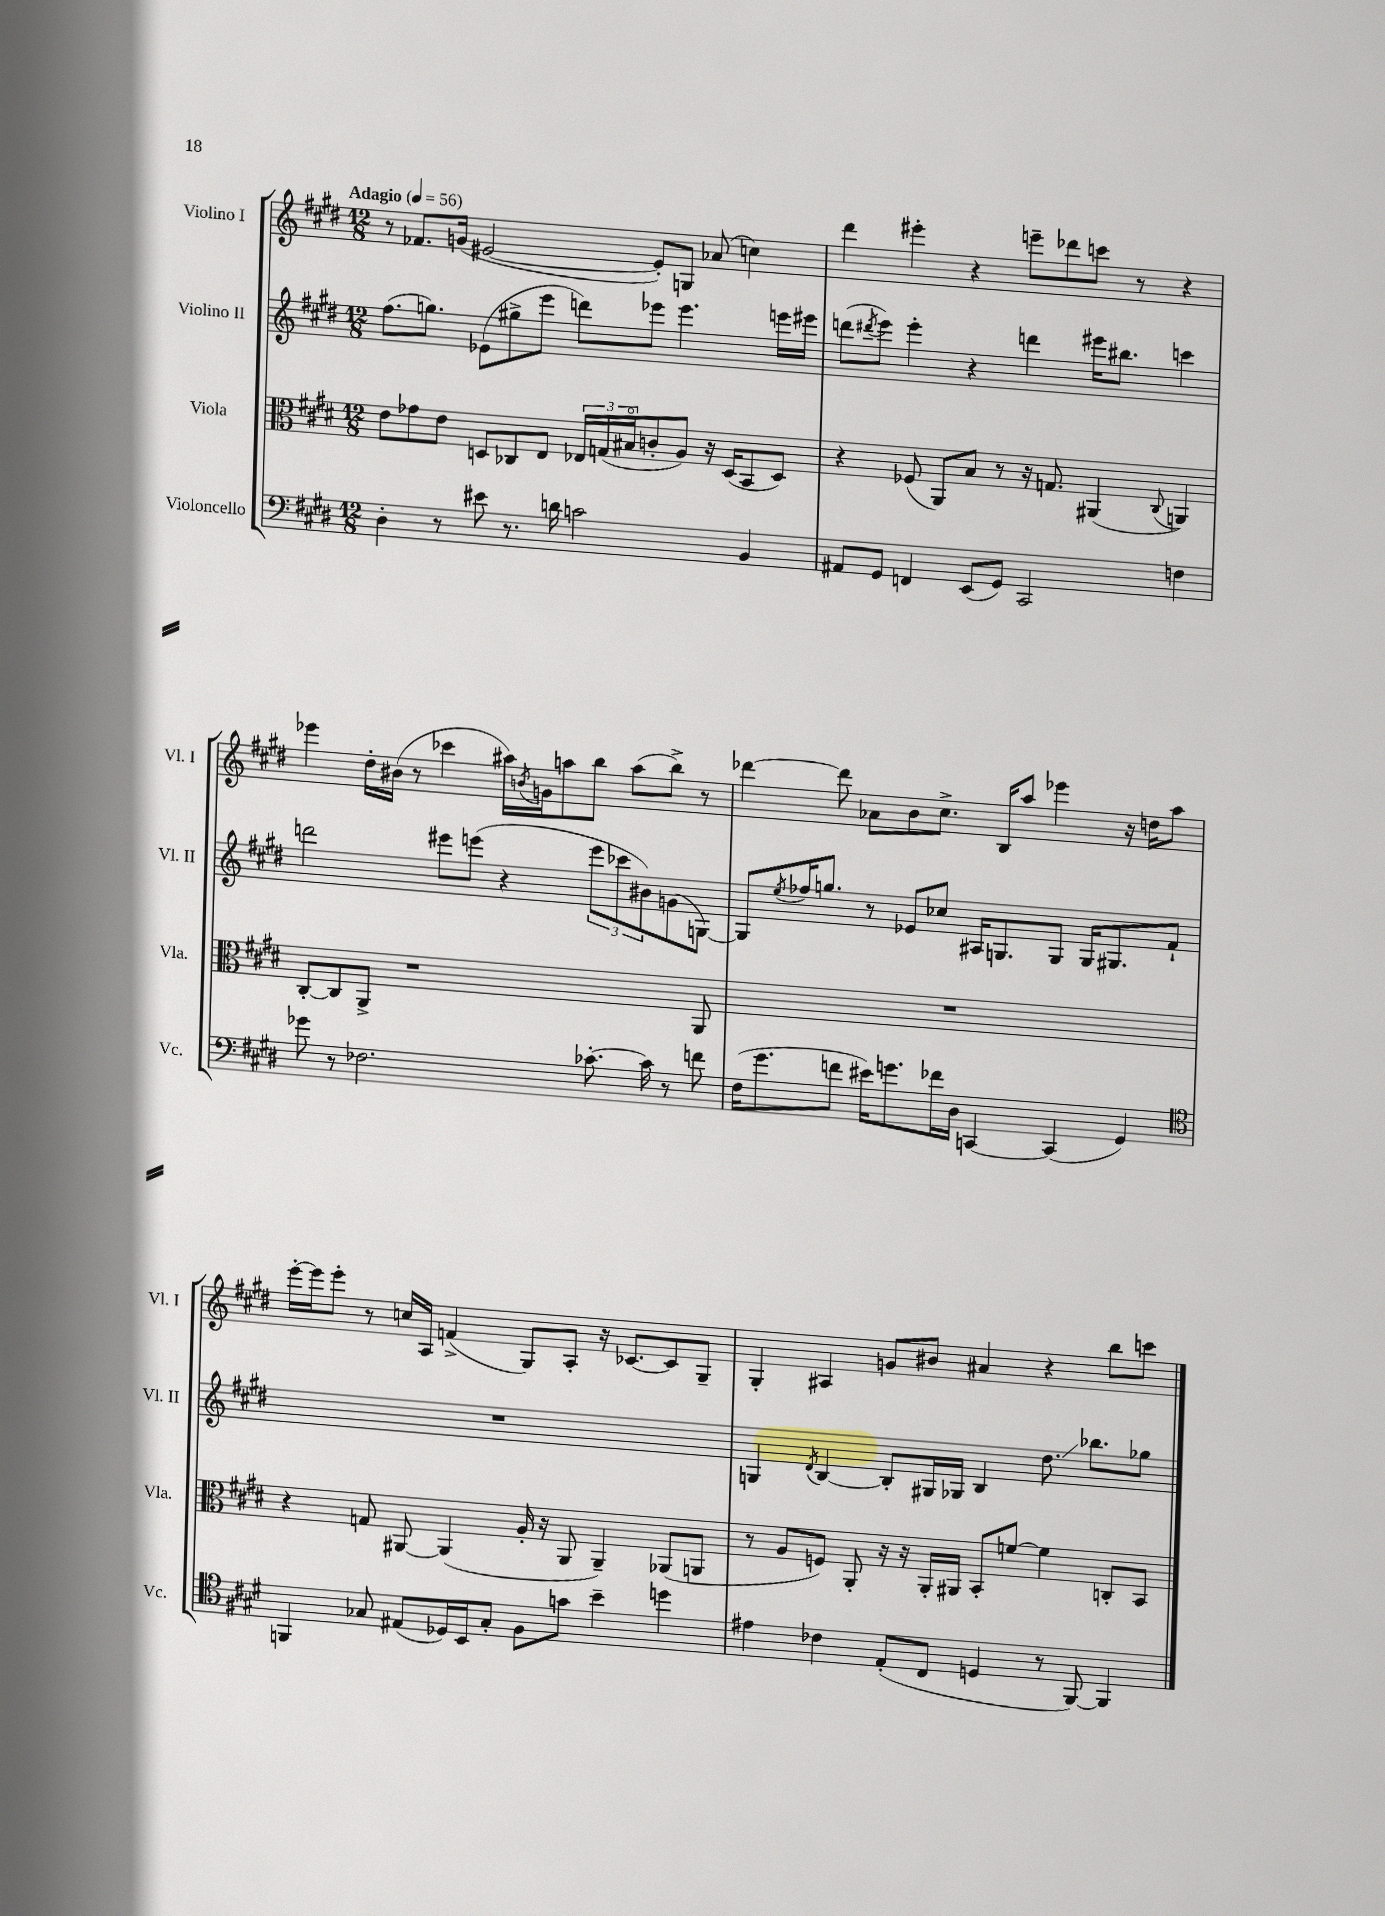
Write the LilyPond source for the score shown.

<<
\new StaffGroup <<
\new Staff = "s0" \with { instrumentName = "Violino I" shortInstrumentName = "Vl. I" } {
    \clef treble \key e \major \numericTimeSignature \time 12/8 \tempo "Adagio" 4 = 56
    r8 fes'8. g'16( eis'2~ eis'8-.) g8 aes'8( c''4) |
    dis'''4 eis'''4-. r4 e'''8-- des'''8 c'''8 r8 r4 |
    ees'''4 dis''16-. bis'16( r8 ces'''4 ais''16) \acciaccatura { b'8 } g'16 a''8 b''8 a''8( b''8->) r8 |
    des'''4~ des'''8 aes'8 b'8 cis''8.-> b16 a''8 ees'''4 r16 d''16 a''8 |
    e'''16~-. e'''16 e'''8-. r8 c''16 a16 f'4->( gis8) a8-. r16 ces'8.~ ces'8 gis8-- |
    gis4-. ais4 g'8 bis'8 ais'4 r4 b''8 c'''8 \bar "|." |
}
\new Staff = "s1" \with { instrumentName = "Violino II" shortInstrumentName = "Vl. II" } {
    \clef treble \key e \major \numericTimeSignature \time 12/8
    fis''8.( g''8.) ees'8( gis''8-> e'''8 d'''8) ees'''8 ees'''4. e'''16 eis'''16 |
    d'''8( \acciaccatura { dis'''8 } e'''8) e'''4-. r4 d'''4 eis'''16 bis''8. c'''4 |
    d'''2 eis'''8 e'''8( r4 \tuplet 3/2 { e'''8 ces'''8 bis'8) } g'8( g8~) |
    g8 \acciaccatura { e''8 } fes''16 g''8. r8 ees'8 ces''8 ais16 g8. g8 g16 gis8. fis'8-! |
    R1. |
    g4 \acciaccatura { dis'8 } b4~ b8-. gis16 ges16 b4 dis''8.\glissando bes''8. ges''8 \bar "|." |
}
\new Staff = "s2" \with { instrumentName = "Viola" shortInstrumentName = "Vla." } {
    \clef alto \key e \major \numericTimeSignature \time 12/8
    e'8 ges'8 e'8 d8 ces8 e8 \tuplet 3/2 { ees16 g16( bis16\flageolet } c'8-. a8) r16 d16( b,8 d8) |
    r4 fes8( a,8) b8 r8 r16 g8. ais,4( \appoggiatura { cis8 } a,4) |
    cis8~-. cis8 a,8-> r1 a,8 |
    R1. |
    r4 g8 ais,8~ ais,4( a16-. r16 ais,8 ais,4--) aes,8( a,8 |
    r8 a8 f8) a,8-. r16 r16 a,16-. ais,16 b,8-. f'8~ f'4 c8-. b,8 \bar "|." |
}
\new Staff = "s3" \with { instrumentName = "Violoncello" shortInstrumentName = "Vc." } {
    \clef bass \key e \major \numericTimeSignature \time 12/8
    dis4-. r8 eis'8 r8. d'16 c'2 b,4 |
    ais,8 gis,8 f,4 e,8( gis,8) cis,2 f4 |
    ges'8 r8 fes2. ces'8.~-. ces'16 r8 f'8 |
    fis16( gis'8. f'8 eis'16) g'8. fes'16 dis16 c,4~ c,4( gis,4) |
    \clef tenor f,4 ges8 eis8( des16) b,16 ges8-. fis8 g'8 b'4-- d''4 |
    eis'4 ces'4 e8-.( cis8 d4 r8 fis,8~) fis,4 \bar "|." |
}
>>
>>
\layout { \context { \Score \remove "Bar_number_engraver" } }
